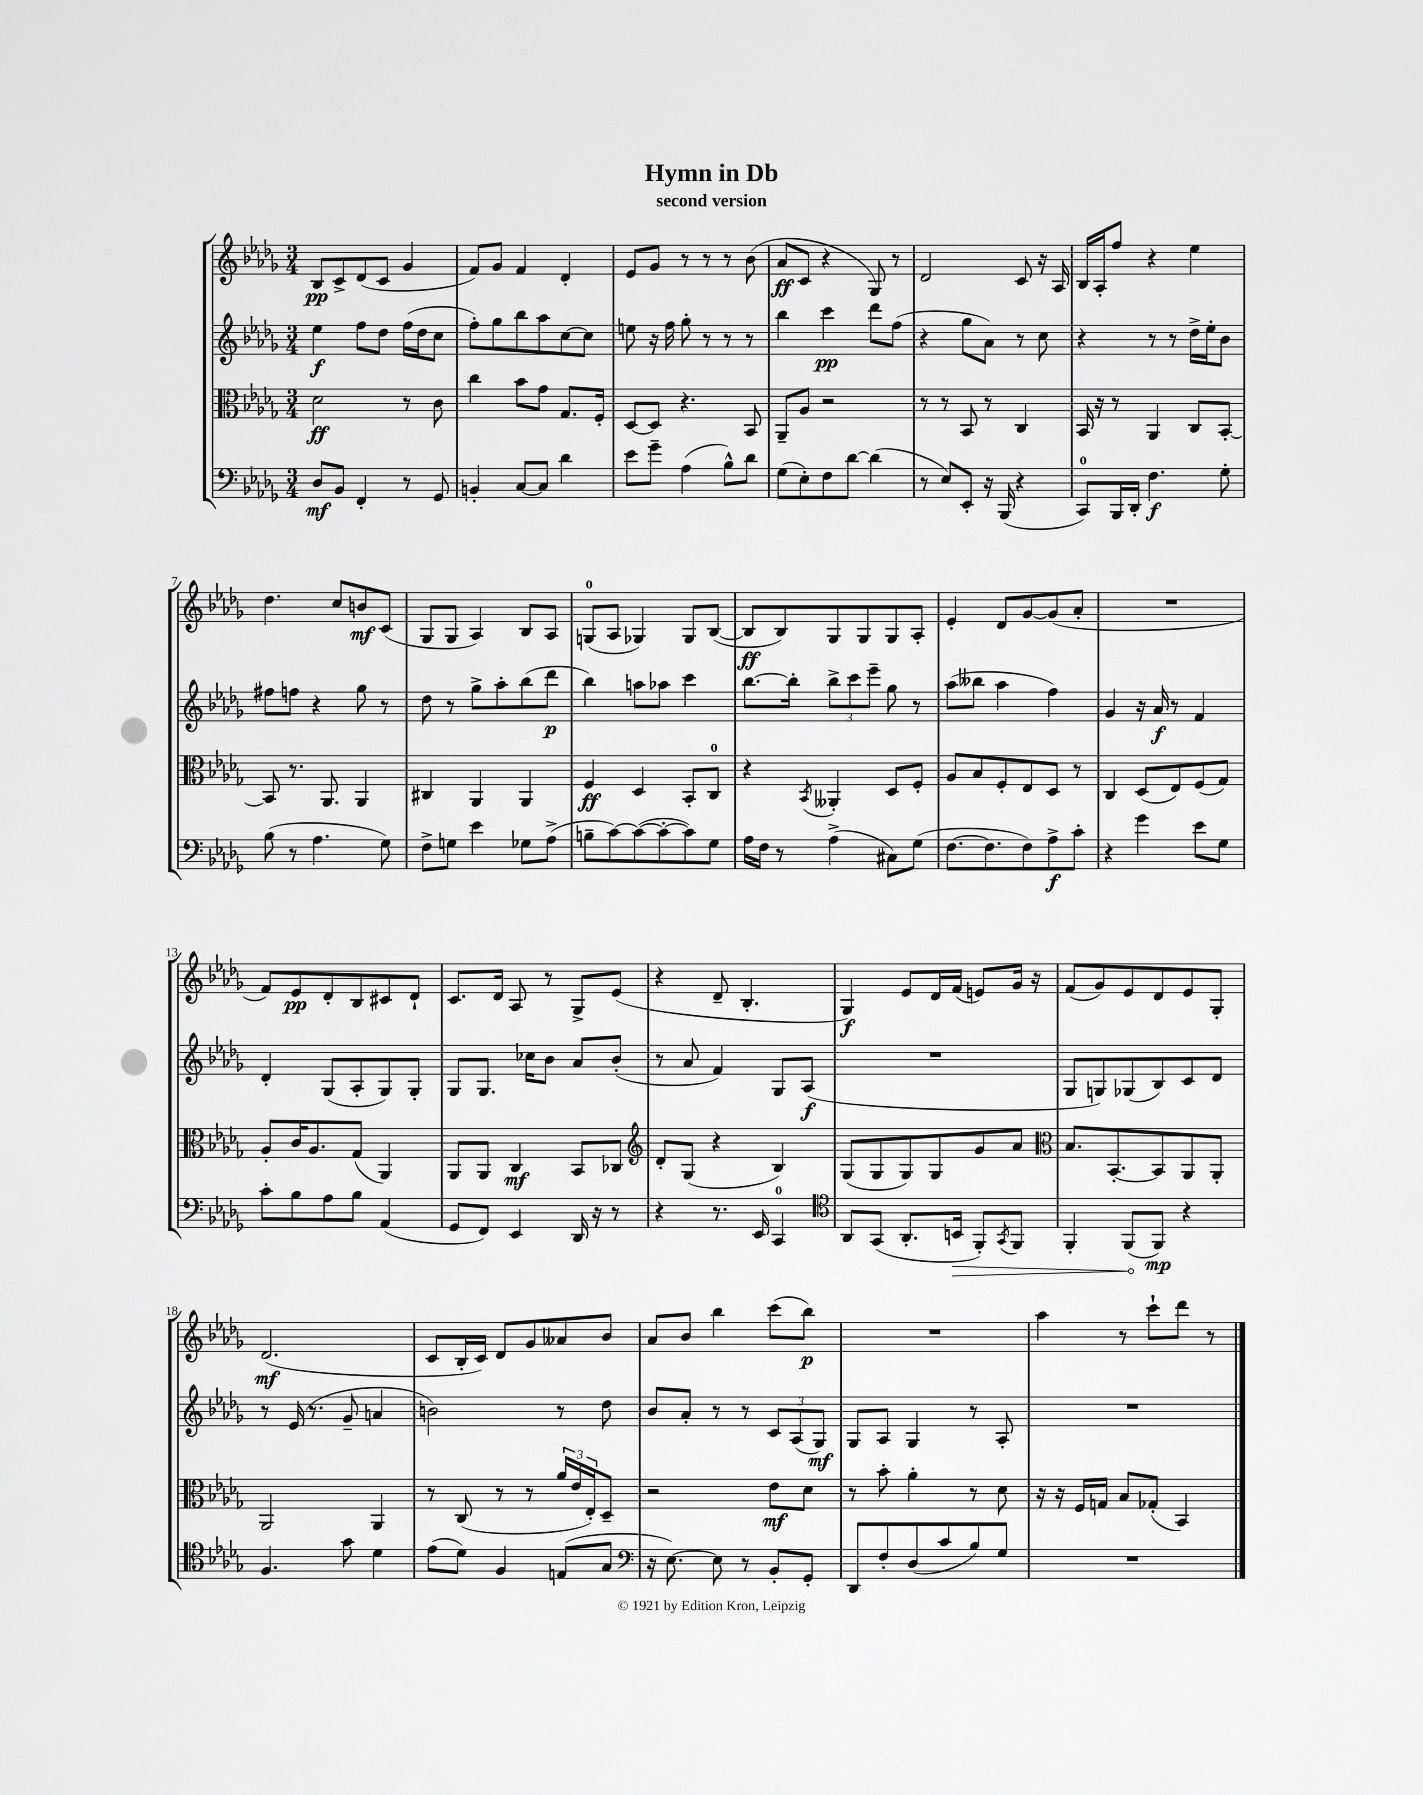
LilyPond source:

\header { title = "Hymn in Db" subtitle = "second version" }
<<
\new StaffGroup <<
\new Staff = "s0" {
    \clef treble \key des \major \numericTimeSignature \time 3/4
    bes8\pp c'8-> des'8( c'8 ges'4 |
    f'8) ges'8 f'4 des'4-. |
    ees'8 ges'8 r8 r8 r8 bes'8( |
    aes'8\ff c'8 r4 ges8) r8 |
    des'2 c'8 r16 aes16 |
    bes16 aes16-. f''8 r4 ees''4 |
    des''4. c''8 b'8\mf c'8( |
    ges8 ges8 aes4) bes8 aes8 |
    g8-0( aes8 ges4) ges8 bes8~( |
    bes8\ff bes8) ges8 ges8 ges8 aes8-. |
    ees'4-. des'8 ges'8~ ges'8( aes'8-. |
    R2. |
    f'8) ees'8\pp des'8-. bes8 cis'8 des'8-! |
    c'8. des'16 aes8 r8 ges8-> ees'8( |
    r4 des'8-- bes4.-. |
    ges4\f) ees'8 des'16 f'16( e'8) ges'16 r16 |
    f'8( ges'8) ees'8 des'8 ees'8 ges8-. |
    des'2.\mf( |
    c'8 bes16-. c'16) des'8 ges'8 aeses'8 bes'8 |
    aes'8 bes'8 bes''4 c'''8( bes''8\p) |
    R2. |
    aes''4 r8 c'''8-! des'''8 r8 \bar "|." |
}
\new Staff = "s1" {
    \clef treble \key des \major \numericTimeSignature \time 3/4
    ees''4\f f''8 des''8 f''16( des''16 c''8 |
    f''8-.) ges''8 bes''8 aes''8 c''8~ c''8 |
    e''8 r16 f''16 ges''8-. r8 r8 r8 |
    bes''4 c'''4\pp des'''8 f''8( |
    r4 ges''8 aes'8) r8 c''8 |
    r4 r8 r8 des''16-> ees''16-. bes'8 |
    fis''8 f''8 r4 ges''8 r8 |
    des''8 r8 ges''8-> aes''8-. bes''8( des'''8\p |
    bes''4) a''8 aes''8 c'''4 |
    bes''8.~ bes''16-. \tuplet 3/2 { bes''8-> c'''8 ees'''8-- } ges''8 r8 |
    aes''8( beses''8 aes''4 f''4) |
    ges'4 r16 aes'16\f r8 f'4 |
    des'4-. ges8( aes8-. ges8) ges8-. |
    ges8 ges8. ces''16 bes'8 aes'8 bes'8-.( |
    r8 aes'8 f'4) ges8 aes8\f( |
    R2. |
    ges8 g8) ges8( bes8) c'8 des'8 |
    r8 ees'16( r8. ges'8-- a'4 |
    b'2) r8 des''8 |
    bes'8 aes'8-. r8 r8 \tuplet 3/2 { c'8 aes8( ges8\mf) } |
    ges8 aes8 ges4 r8 aes8-. |
    R2. \bar "|." |
}
\new Staff = "s2" {
    \clef alto \key des \major \numericTimeSignature \time 3/4
    des'2\ff r8 c'8 |
    c''4 bes'8 ges'8 ges8. f16-. |
    des8~ des8 r4. bes,8 |
    aes,8-- aes8 r2 |
    r8 r8 bes,8 r8 c4 |
    bes,16 r16 r8 aes,4 c8 bes,8~-. |
    bes,8 r8. aes,8. aes,4 |
    cis4 aes,4 aes,4 |
    f4\ff des4 bes,8-. c8-0 |
    r4 \acciaccatura { bes,8 } aeses,4-. des8 f8-. |
    aes8 bes8 f8-. ees8 des8 r8 |
    c4 des8( ees8) f8( ges8) |
    aes8-. c'16 aes8. ges8( aes,4) |
    aes,8 aes,8 c4\mf bes,8 ces8 |
    \clef treble des'8-. ges8( r4 bes4) |
    ges8( ges8 ges8) ges8 ges'8 aes'8 |
    \clef alto bes8. bes,8.~-. bes,8 aes,8 aes,8-. |
    aes,2 aes,4 |
    r8 c8( r8 r8 \tuplet 3/2 { aes'16 ees'16 ees16-.) } des8-- |
    r2 ees'8\mf des'8 |
    r8 bes'8-. aes'4-. r8 des'8 |
    r16 r16 f16 g16 bes8 ges8-.( bes,4) \bar "|." |
}
\new Staff = "s3" {
    \clef bass \key des \major \numericTimeSignature \time 3/4
    des8\mf bes,8 f,4-. r8 ges,8 |
    b,4-. c8~ c8 des'4 |
    ees'8 ges'8-- aes4( bes8-^) des'8 |
    ges8( ees8-.) f8 des'8~ des'4( |
    r8 ees8) ees,8-. r16 bes,,16( r4 |
    c,8-0) bes,,16 des,16-. f4.\f ges8-. |
    bes8( r8 aes4. ges8) |
    f8-> g8 ees'4 ges8 aes8->( |
    b8-- c'8~) c'8~( c'8~-. c'8) ges8 |
    aes16 f16 r8 aes4->( cis8) ges8( |
    f8.~ f8. f8) aes8->\f c'8-. |
    r4 ges'4 ees'8 ges8 |
    c'8-. bes8 aes8 bes8 aes,4( |
    ges,8 f,8) ees,4 des,16 r16 r8 |
    r4 r8. ees,16 c,4-0 |
    \clef tenor aes,8 ges,8( aes,8.-. \once \override Hairpin.circled-tip = ##t b,16\> f,8-.) \acciaccatura { ges,8 } f,8 |
    f,4-. f,8\!( f,8\mp) r4 |
    f4. ges'8 des'4 |
    ees'8( des'8) f4 e8( ges8 |
    \clef bass r16 ees8.~) ees8 r8 bes,8-. ges,8-. |
    des,8 f8-. des8( c'8 bes8) ges8 |
    R2. \bar "|." |
}
>>
>>
